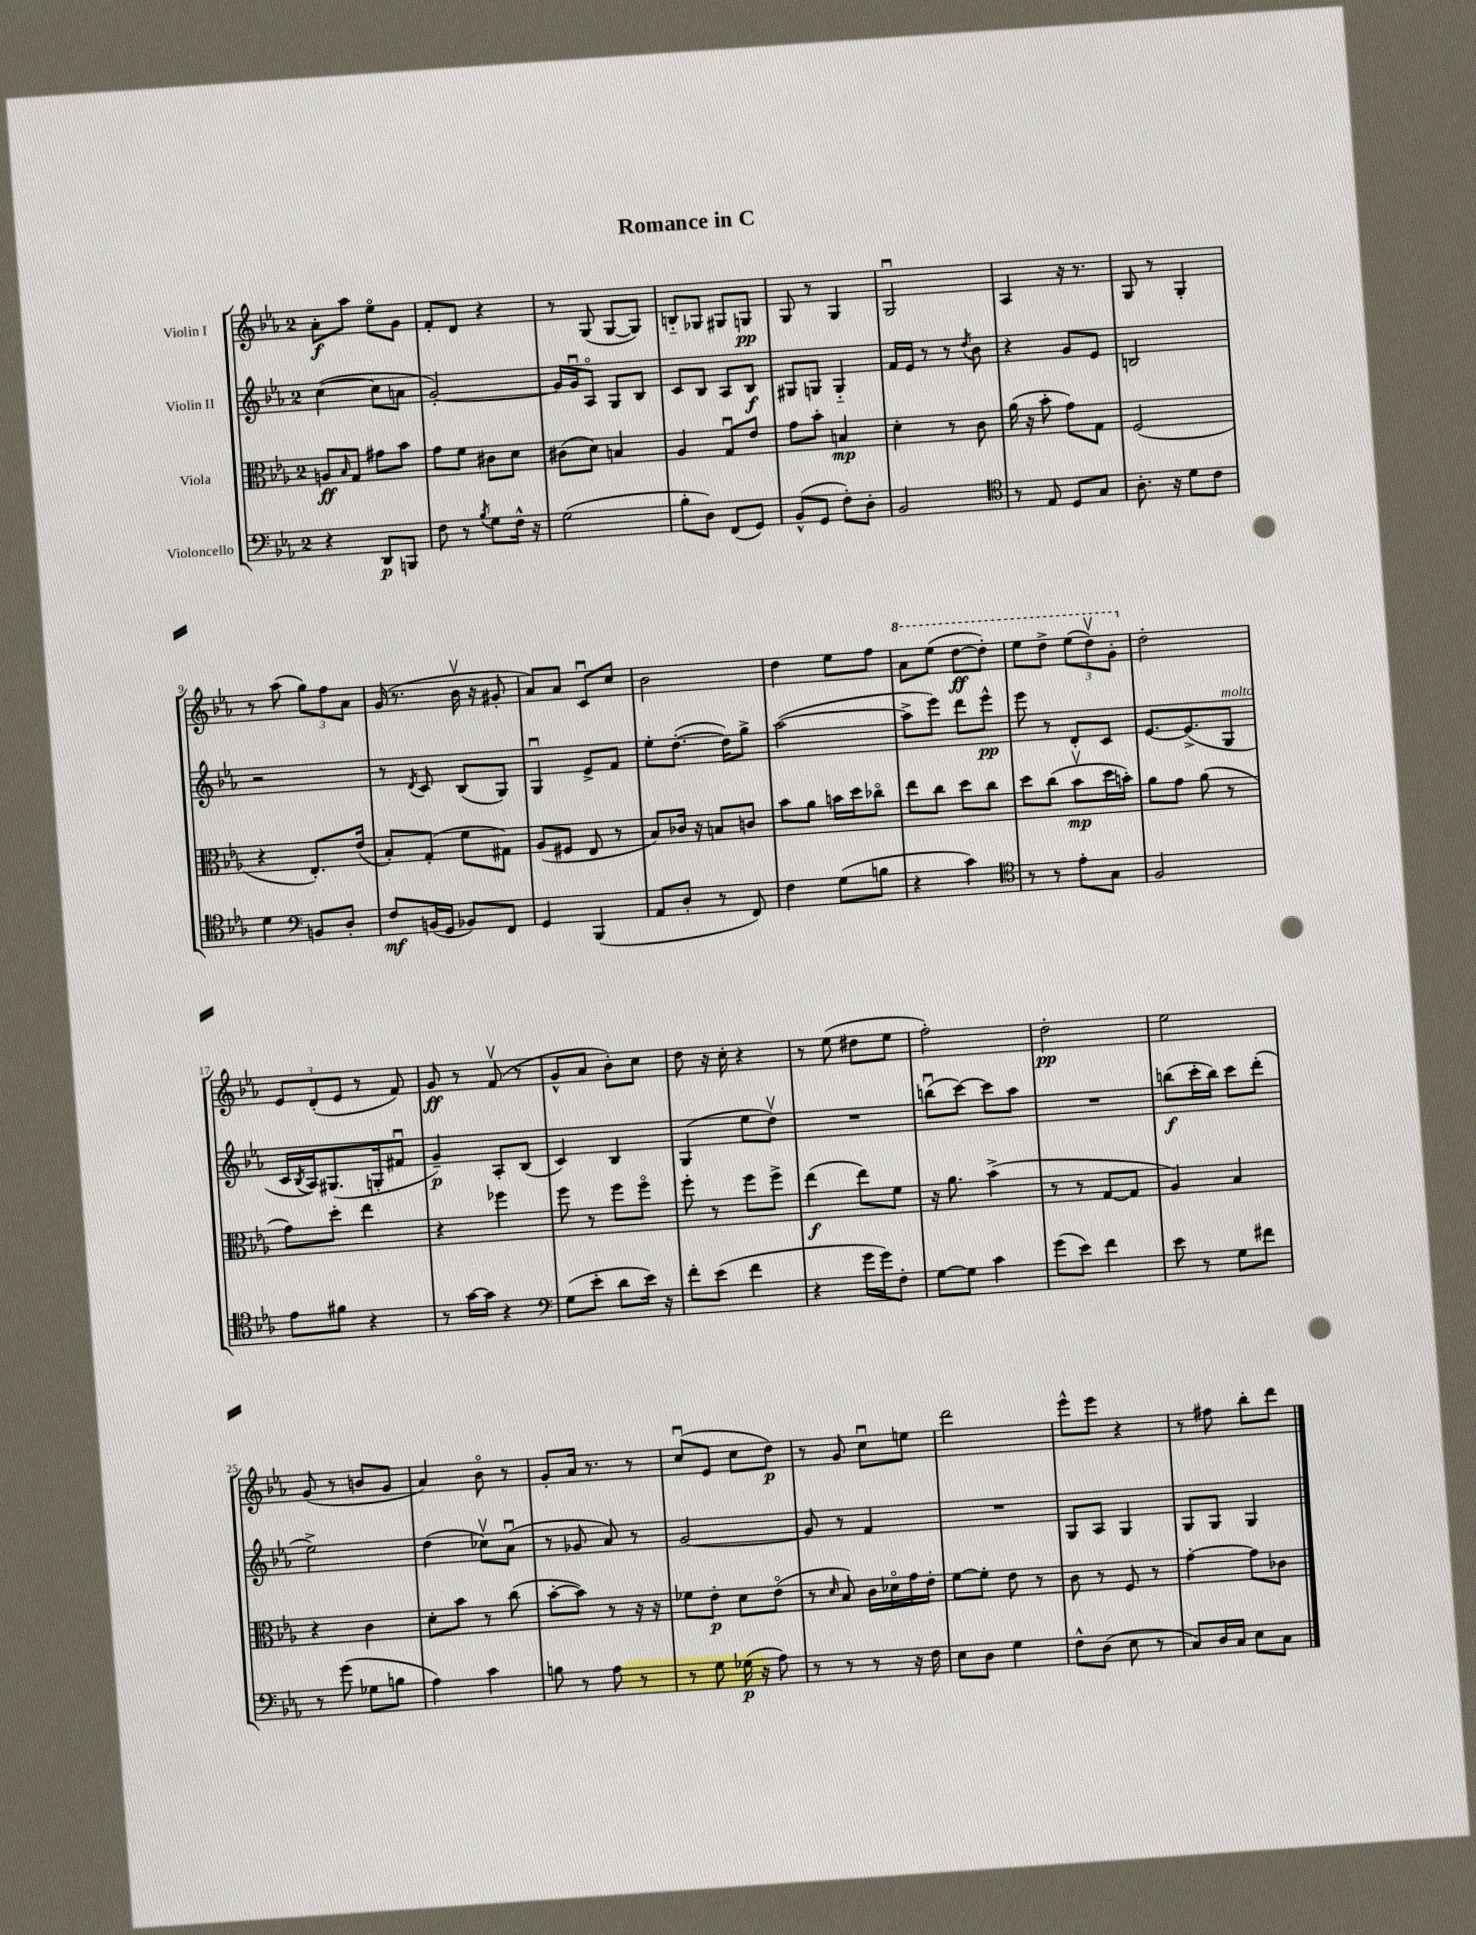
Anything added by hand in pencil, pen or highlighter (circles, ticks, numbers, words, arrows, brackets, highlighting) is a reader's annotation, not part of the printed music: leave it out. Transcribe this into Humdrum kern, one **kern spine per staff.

**kern	**kern	**kern	**kern
*staff4	*staff3	*staff2	*staff1
*clefF4	*clefC3	*clefG2	*clefG2
*k[b-e-a-]	*k[b-e-a-]	*k[b-e-a-]	*k[b-e-a-]
*M2/4	*M2/4	*M2/4	*M2/4
4r	8A	([4cc	8a-'
.	16qqB-	.	.
.	8G	.	8aa-
8DD	8g#	8cc]	8ee-o
8BBB	8b-	8a	8g
=	=	=	=
8F	8g	[2g')	8f'
8r	8f	.	8d
8qB-	.	.	.
8G	8c#	.	4r
16F^^	8d	.	.
16r	.	.	.
=	=	=	=
(2G	(8c#	16g]	8r
.	.	16gu	.
.	8d)	8A-o	(8G
.	4B	8G	[8G
.	.	8B-	8G])
=	=	=	=
8B-'	4A-	8c	8B'~
8D)	.	8B-	8G-
(8FF	8Gu	8A-	8G#
8GG)	8e-	8B-	8G
=	=	=	=
(8BB-^^	8g	8G#	8G
8GG	8b-'	8G	8r
8F')	4B	4G'~	4G
8D'	.	.	.
=	=	=	=
2BB-	4d'	16f	2Gu
.	.	16e-	.
.	.	8r	.
.	8r	8r	.
.	.	8qdd	.
.	8c	8b-	.
=	=	=	=
*clefC4	*	*	*
8r	(16a-	4r	4A-
.	16r	.	.
8E-	8b-'	.	.
8D	8g)	8g	16r
.	.	.	8.r
8G	8G	8e-	.
=	=	=	=
8.A-'	(2F	2B	8G
.	.	.	8r
16r	.	.	.
8d	.	.	4G'
8c	.	.	.
=	=	=	=
4d	4r	2r	8r
.	.	.	(8aa-
*clefF4	*	*	*
8BB	8.E-')	.	12gg)
.	.	.	12ff
8D'	.	.	.
.	.	.	12a-
.	(16e-	.	.
=	=	=	=
8F	8B-')	8r	(16g
.	.	.	8.r
.	.	8qd	.
(16BB	(8G'	8c	.
16GG	.	.	.
8BB-)	8f	(8B-	16b-v
.	.	.	16r
8FF	8G#)	8G)	8g#'
=	=	=	=
4GG	(8A-	4Gu	8a-)
.	8F#	.	8a-
(4BBB-	8E-	8e-^	8cu
.	8r	8f	8cc
=	=	=	=
8AA-	8B-)	8ee-'	2b-
8D'	16c-	([8.dd'	.
.	16r	.	.
8r	8B	.	.
.	.	16dd])	.
8FF)	8c	8gg^	.
=	=	=	=
4F	8b-	([2aa-	4dd
.	8a-	.	.
(8G	16b	.	8ee-
.	16dd	.	.
8B	8cc-o	.	8ff
=	=	=	=
4r	8ee-	8aa-^]	8aa-
.	8cc	8eee-)	(8eee-
4c)	8dd	8ddd	[8ddd
.	8cc	8eee-^^	8ddd'])
=	=	=	=
*clefC4	*	*	*
8r	8dd	8eee-	8eee-
8r	(8cc	8r	8ddd^
8e-'	8b-v	8d'	(12eee-
.	.	.	12dddv)
8G	16dd	8c	.
.	.	.	12gg'
.	16b')	.	.
=	=	=	=
2F	8a-	[8.e-	2dd'
.	8g	.	.
.	.	(8.e-^]	.
.	(8a-	.	.
.	8r	8G	.
=	=	=	=
8e-	8g)	16c	12e-
.	.	8qB-	.
.	.	16A-)	.
.	.	.	(12d'
8f#	8dd'	(8.G#	.
.	.	.	12e-
4r	4ee-	.	8r
.	.	16G'	.
.	.	8f#u	8f)
=	=	=	=
8r	4r	4g~)	8g
[16g	.	.	8r
16g]	.	.	.
4r	4ff-	8A-'	(8fv
.	.	(8B-	8r
=	=	=	=
*clefF4	*	*	*
(8G	8ff	4c)	8g^^
8e-'	8r	.	8a-
8d	8ff	4B-	8b-')
16e-)	8ffo	.	8cc
16r	.	.	.
=	=	=	=
8f'	8ff'	(4G	8dd
(8e-	8r	.	16r
.	.	.	16cc'
4f	8ff	8ee-	4r
.	8ff^	8ddv)	.
=	=	=	=
4r	(4ee-	2r	8r
.	.	.	(8ee-
16g	8ee-)	.	8dd#
16g)	.	.	.
8F'	8f	.	8ee-
=	=	=	=
[8G	16r	(8bbu	2ff')
.	8.a-	.	.
8G]	.	[8ccc)	.
4c	(4b-^	8ccc]	.
.	.	8aa-	.
=	=	=	=
(8g	8r	2r	2dd'
8e-)	8r	.	.
4f	[8G	.	.
.	8G]	.	.
=	=	=	=
8e-	4A-)	(8bb	2ee-
8r	.	16ccc'	.
.	.	16bb)	.
8G	4B-	8ccc	.
8f#	.	(8ddd'	.
=	=	=	=
8r	4r	2ee-^)	(8g
(8g	.	.	8r
8G-	4c	.	8b
8B	.	.	8g
=	=	=	=
4A-)	8d'	(4dd	4a-)
.	8b-	.	.
4c	8r	8cc-v)	8b-o
.	(8cc	(8a-u	8r
=	=	=	=
8B	[8b-'	8r	8g'
8r	8b-])	8g-	16a-
.	.	.	8.r
8A-	8r	8a-)	.
8r	16r	8r	8r
.	16r	.	.
=	=	=	=
8r	8f-	[2g	(8ccu
8G	8e-'	.	8e-
(16G-	8d	.	8cc
16r	.	.	.
8A-)	(8e-o	.	8dd)
=	=	=	=
8r	8r	8g]	8r
.	16qqd	.	.
8r	8B-)	8r	8g
8r	16c	4f	8ccu
.	16d-o	.	.
16r	16g	.	8ee
16F	16e-'	.	.
=	=	=	=
8E-	[8f	2r	2ddd
8D	8f']	.	.
4G	8e-	.	.
.	8r	.	.
=	=	=	=
8F^^	8c	8G	8eee-^^
(8D	8r	8A-	8eee-
8E-	8F	4G	4r
8r	8r	.	.
=	=	=	=
8C)	[4g'	8G	8r
16D	.	8G	8ff#
16C	.	.	.
8E-	8g]	4G	8bb-'
8C	8c-	.	8ddd
==	==	==	==
*-	*-	*-	*-
